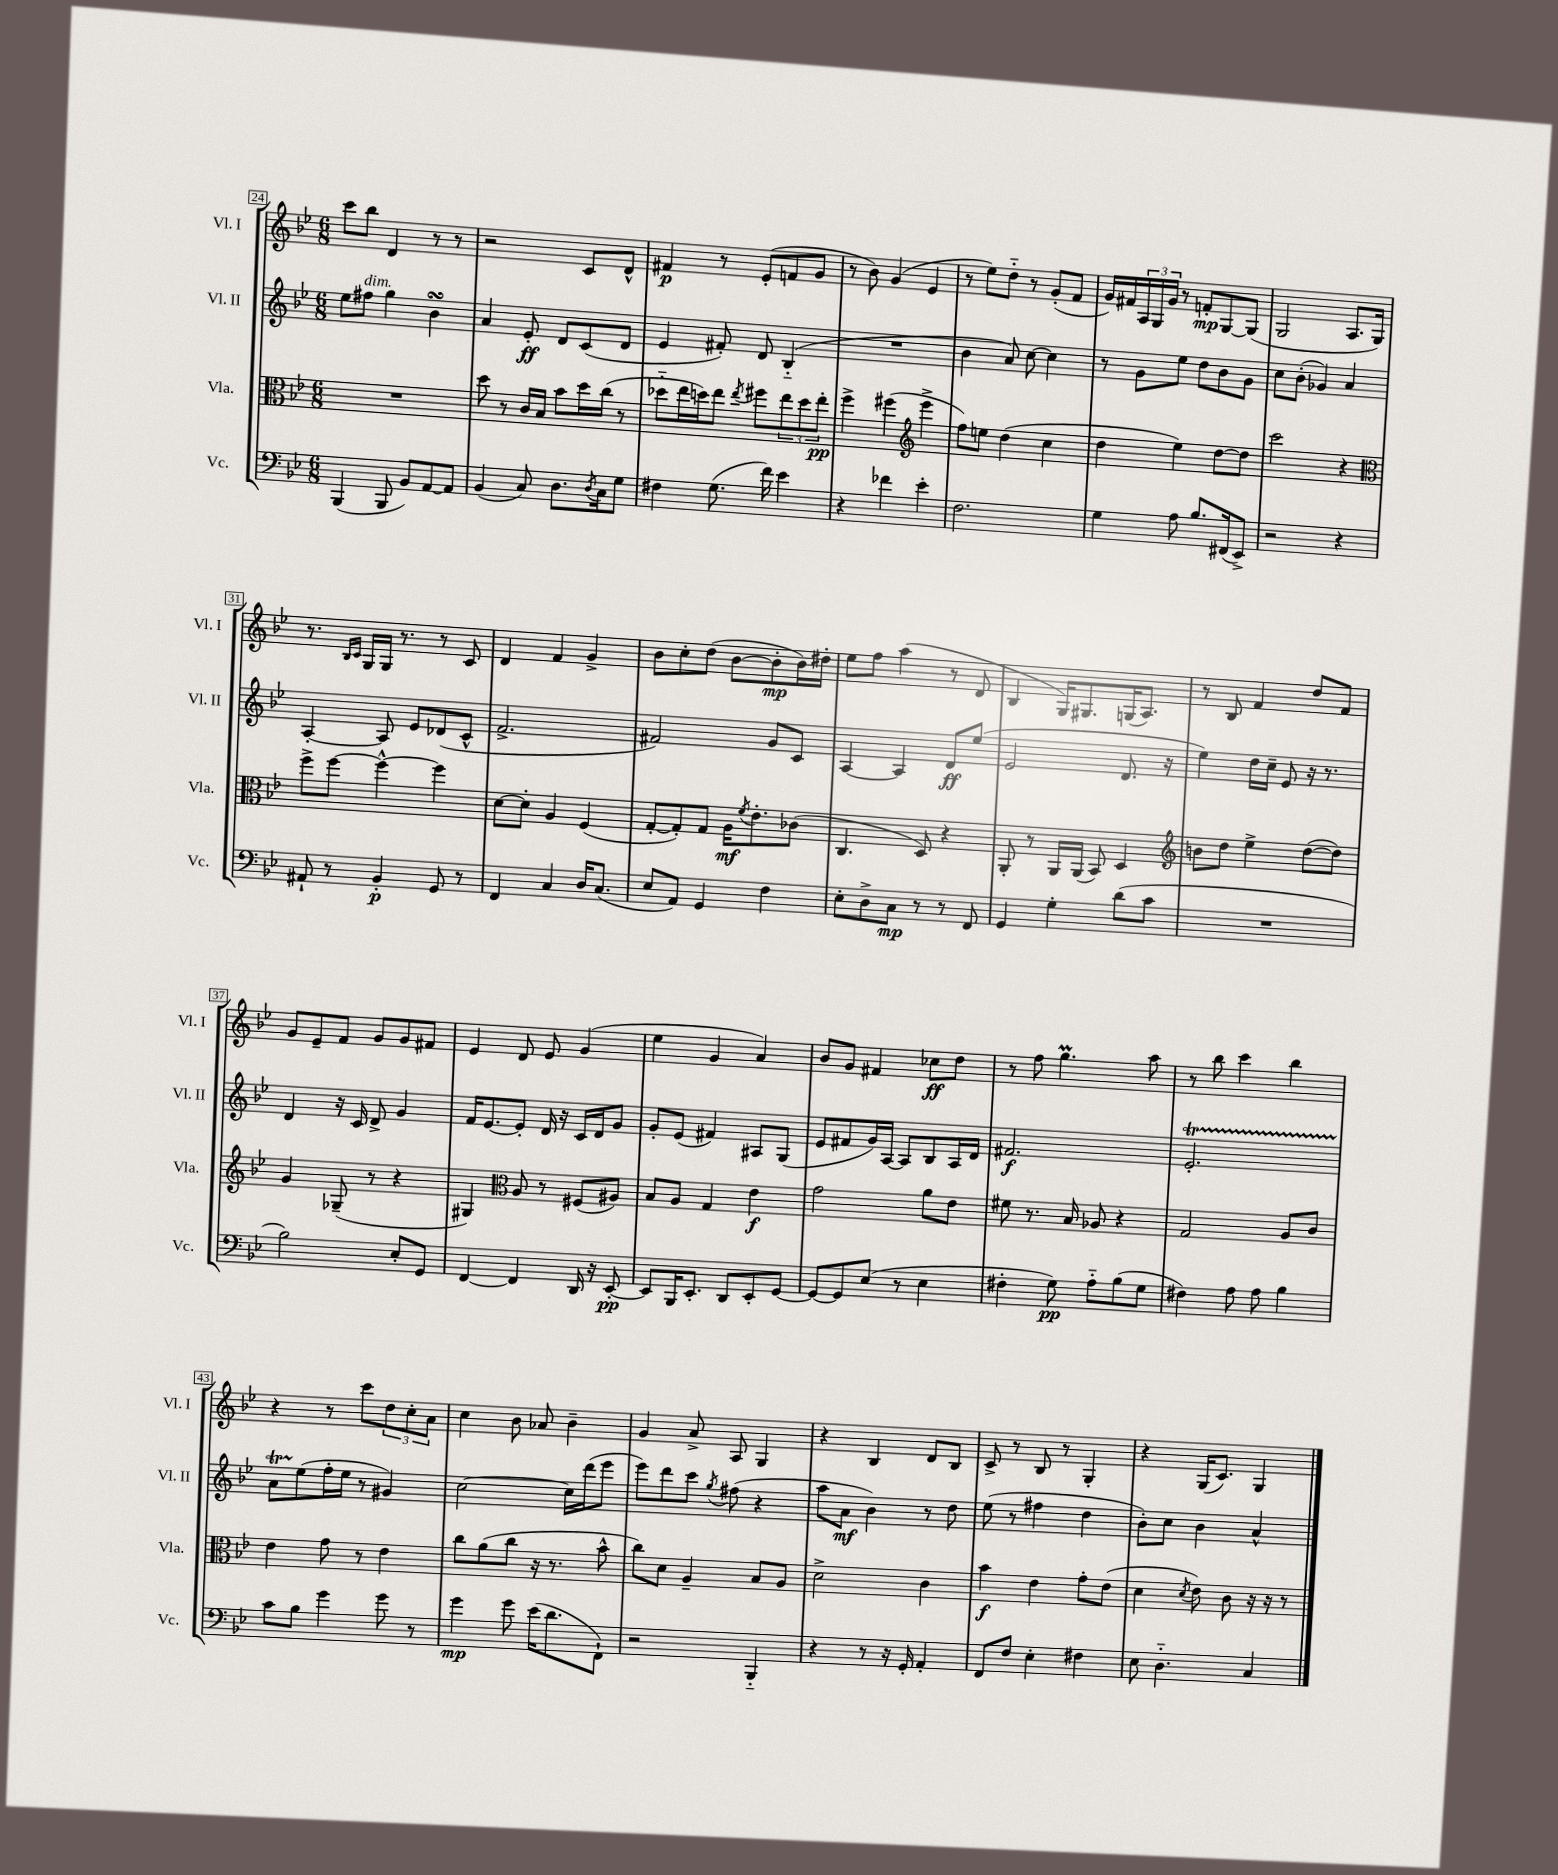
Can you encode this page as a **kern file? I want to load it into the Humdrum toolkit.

**kern	**dynam	**kern	**dynam	**kern	**dynam	**kern	**dynam
*part4	*part4	*part3	*part3	*part2	*part2	*part1	*part1
*staff4	*staff4	*staff3	*staff3	*staff2	*staff2	*staff1	*staff1
*I"Vc.	*	*I"Vla.	*	*I"Vl. II	*	*I"Vl. I	*
*I'Vc.	*	*I'Vla.	*	*I'Vl. II	*	*I'Vl. I	*
*clefF4	*	*clefC3	*	*clefG2	*	*clefG2	*
*k[b-e-]	*	*k[b-e-]	*	*k[b-e-]	*	*k[b-e-]	*
*M6/8	*	*M6/8	*	*M6/8	*	*M6/8	*
=24	=24	=24	=24	=24	=24	=24	=24
(4BBB-/	.	2.r	.	8ee-\L	.	8ccc\L	.
!	!	!	!	!LO:TX:a:i:t=dim.	!	!	!
.	.	.	.	8ff#X\J	.	8bb-\J	.
8BBB-/	.	.	.	4gg\	.	4d/	.
8BB-/L)	.	.	.	.	.	.	.
[8AA/	.	.	.	4b-sSSs\	.	8r	.
8AA/J]	.	.	.	.	.	8r	.
=25	=25	=25	=25	=25	=25	=25	=25
(4BB-/	.	8dd\	.	4a/	.	2r	.
.	.	8r	.	.	.	.	.
8C/)	.	16c/LL	.	8e-'/	ff	.	.
.	.	16B-/JJ	.	.	.	.	.
8.D\L	.	8b-\L	.	8d/L	.	.	.
.	.	16dd\L	.	(8c/	.	8c/L	.
8qD/	.	.	.	.	.	.	.
16C\k	.	(16cc\JJ	.	.	.	.	.
8G\J	.	8r	.	8d/J	.	8d^^/J	.
=26	=26	=26	=26	=26	=26	=26	=26
4F#X\	.	8dd-X\L	.	4e-/	.	4f#X/	p
.	.	16ee-\L	.	.	.	.	.
.	.	16ddn\J)	.	.	.	.	.
(8.G\	.	8ee-\J	.	8f#X'/)	.	8r	.
.	.	8qee-/	.	.	.	.	.
.	.	8ff#X\L	.	8d/	.	(8e-'/L	.
16f\)	.	.	.	.	.	.	.
4e-\	.	12ee-\	.	(4B-/	.	8fn/	.
.	.	12dd\	.	.	.	.	.
.	.	.	.	.	.	8g/J	.
.	.	12ee-'\J	pp	.	.	.	.
=27	=27	=27	=27	=27	=27	=27	=27
4r	.	4ff^\	.	2.r	.	8r	.
.	.	.	.	.	.	8b-\)	.
4f-X\	.	(4ff#X\	.	.	.	(4g/	.
*	*	*clefG2	*	*	*	*	*
4e-'\	.	4eee-^\	.	.	.	4e-/	.
=28	=28	=28	=28	=28	=28	=28	=28
2.F\	.	8ff\L)	.	4b-\	.	8r	.
.	.	8een\J	.	.	.	8ee-\L)	.
.	.	(4dd\	.	8a/)	.	8dd\J	.
.	.	.	.	[8cc\	.	8r	.
.	.	4cc\	.	4cc\]	.	(8g'/L	.
.	.	.	.	.	.	8f/J	.
=29	=29	=29	=29	=29	=29	=29	=29
4G\	.	4dd\	.	8r	.	16g/LL)	.
.	.	.	.	.	.	16f#X/	.
.	.	.	.	8g\L	.	24A/	.
.	.	.	.	.	.	24G/	.
.	.	.	.	.	.	24g/JJ	.
8A\	.	4ee-\)	.	8ee-\J	.	8r	.
8.B-/L	.	.	.	8dd\L	.	8fn'/L	mp
.	.	[8dd\L	.	8b-\	.	[8G/	.
(16FF#X/k	.	.	.	.	.	.	.
8EE-^/J)	.	8dd\J]	.	8g\J	.	(8G/J]	.
=30	=30	=30	=30	=30	=30	=30	=30
2r	.	2ccc\	.	8cc\L	.	2G/	.
.	.	.	.	(8b-'\J	.	.	.
.	.	.	.	4g-X/)	.	.	.
4r	.	4r	.	4a/	.	8.A/L	.
.	.	.	.	.	.	16G/Jk)	.
!!LO:LB:g=z
=31	=31	=31	=31	=31	=31	=31	=31
*	*	*clefC3	*	*	*	*	*
8AA#X`/	.	8ff^\L	.	[4A'/	.	8.r	.
8r	.	[8ff\J	.	.	.	.	.
.	.	.	.	.	.	16qqB-/LL	.
.	.	.	.	.	.	16qqc/JJ	.
.	.	.	.	.	.	16G/LL	.
4BB-'/	p	4ff^^\_	.	8A/]	.	16G/JJ	.
.	.	.	.	.	.	8.r	.
.	.	.	.	8e-/L	.	.	.
8GG/	.	4ff\]	.	(8d-X/	.	8r	.
8r	.	.	.	8c^^/J	.	8c/	.
=32	=32	=32	=32	=32	=32	=32	=32
4FF/	.	[8d\L	.	2.f^/	.	4d/	.
.	.	8d'\J]	.	.	.	.	.
4C/	.	4A/	.	.	.	4f/	.
16D/KL	.	(4F/	.	.	.	4g^/	.
(8.C/J	.	.	.	.	.	.	.
=33	=33	=33	=33	=33	=33	=33	=33
8E-/L	.	[8G'/L	.	2f#X/)	.	8b-\L	.
8AA/J)	.	8G'/])	.	.	.	8cc'\	.
4GG/	.	8G/J	.	.	.	(8dd\J	.
.	.	16A\KL	mf	.	.	[8b-\L	.
.	.	8qf/	.	.	.	.	.
.	.	8.e-'\	.	.	.	.	.
4F\	.	.	.	8g/L	.	8b-'\]	mp
.	.	(8c-X\J	.	8c/J	.	16b-\L)	.
.	.	.	.	.	.	16dd#X'\JJ	.
=34	=34	=34	=34	=34	=34	=34	=34
8E-'\L	.	4.C/	.	[4A/	.	8ee-\L	.
8D^\	.	.	.	.	.	8ff\J	.
8C\J	mp	.	.	4A/]	.	(4aa\	.
8r	.	8D/)	.	.	.	.	.
8r	.	4r	.	8d/L	ff	8r	.
8FF/	.	.	.	(8ee-/J	.	8d/	.
=35	=35	=35	=35	=35	=35	=35	=35
4GG/	.	8AA'/	.	2e-/	.	4B-/	.
.	.	8r	.	.	.	.	.
4G'\	.	16AA/LL	.	.	.	16G/KL)	.
.	.	(16AA/JJ	.	.	.	8.G#X/	.
.	.	8BB-/)	.	.	.	.	.
(8d\L	.	4D/	.	8.d/	.	(16Gn/K	.
.	.	.	.	.	.	8.A/J)	.
8c\J	.	.	.	.	.	.	.
.	.	.	.	16r	.	.	.
=36	=36	=36	=36	=36	=36	=36	=36
*	*	*clefG2	*	*	*	*	*
2.r	.	8bn\L	.	4ee-\)	.	8r	.
.	.	8dd\J	.	.	.	8B-/	.
.	.	4ee-^\	.	16dd\LL	.	4f/	.
.	.	.	.	16cc~\JJ	.	.	.
.	.	.	.	8e-/	.	.	.
.	.	([8dd\L	.	16r	.	8dd/L	.
.	.	.	.	8.r	.	.	.
.	.	8dd\J])	.	.	.	8f/J	.
!!LO:LB:g=z
=37	=37	=37	=37	=37	=37	=37	=37
2B-\)	.	4g/	.	4d/	.	8g/L	.
.	.	.	.	.	.	8e-~/	.
.	.	(8G-X~/	.	16r	.	8f/J	.
.	.	.	.	16c/	.	.	.
.	.	8r	.	8d^/	.	8g/L	.
8E-'/L	.	4r	.	4g/	.	8g/	.
8GG/J	.	.	.	.	.	8f#X/J	.
=38	=38	=38	=38	=38	=38	=38	=38
[4FF/	.	4G#X/)	.	16f/KL	.	4e-/	.
.	.	.	.	[8.e-/	.	.	.
*	*	*clefC3	*	*	*	*	*
4FF/]	.	8A/	.	8e-'/J]	.	8d/	.
.	.	8r	.	16d/	.	8e-/	.
.	.	.	.	16r	.	.	.
16DD/	.	(8F#X/L	.	16c/LL	.	(4g/	.
16r	.	.	.	16d/J	.	.	.
[8EE-'/	pp	8A#X/J)	.	8g/J	.	.	.
=39	=39	=39	=39	=39	=39	=39	=39
8EE-/L]	.	8B-/L	.	8g'/L	.	4ee-\	.
16BBB-/K	.	8A/J	.	(8e-/J	.	.	.
8.EE-'/J	.	.	.	.	.	.	.
.	.	4G/	.	4f#X/)	.	4g/	.
8DD/L	.	.	.	.	.	.	.
8EE-'/	.	4e-\	f	8A#X/L	.	4a/)	.
[8GG/J	.	.	.	(8G/J	.	.	.
=40	=40	=40	=40	=40	=40	=40	=40
8GG/L_	.	2g\	.	8e-/L	.	8b-/L	.
8GG/]	.	.	.	8f#X/	.	8g/J	.
(8E-/J	.	.	.	16g/L)	.	4f#X/	.
.	.	.	.	[16A/JJ	.	.	.
8r	.	.	.	8A/L]	.	.	.
4E-\	.	8a\L	.	8B-/	.	8cc-X\L	ff
.	.	8e-\J	.	16A/L	.	8dd\J	.
.	.	.	.	16d/JJ	.	.	.
=41	=41	=41	=41	=41	=41	=41	=41
4F#X'\	.	8f#X\	.	2.f#X/	f	8r	.
.	.	8.r	.	.	.	8ff\	.
8G\)	pp	.	.	.	.	4.ggM\	.
.	.	16B-/	.	.	.	.	.
8A\L	.	8A-X/	.	.	.	.	.
(8B-\	.	4r	.	.	.	.	.
8G\J	.	.	.	.	.	8aa\	.
=42	=42	=42	=42	=42	=42	=42	=42
4F#X\)	.	2G/	.	2.e-T'/	.	8r	.
.	.	.	.	.	.	8bb-\	.
8A\	.	.	.	.	.	4ccc\	.
8A\	.	.	.	.	.	.	.
4B-\	.	8A/L	.	.	.	4bb-\	.
.	.	8c/J	.	.	.	.	.
!!LO:LB:g=z
=43	=43	=43	=43	=43	=43	=43	=43
8c\L	.	4e-\	.	8aTTT\L	.	4r	.
8B-\J	.	.	.	(8ee-\	.	.	.
4g\	.	8g\	.	16ff'\L	.	8r	.
.	.	.	.	16ee-\JJ	.	.	.
.	.	8r	.	8r	.	8ccc\L	.
8g\	.	4e-\	.	4g#X/)	.	12dd\	.
.	.	.	.	.	.	12cc'\	.
8r	.	.	.	.	.	.	.
.	.	.	.	.	.	12a\J	.
=44	=44	=44	=44	=44	=44	=44	=44
4g\	mp	8cc\L	.	[2cc\	.	4cc\	.
.	.	(8a\	.	.	.	.	.
8g\	.	8cc\J	.	.	.	8b-\	.
(16e-\KL	.	16r	.	.	.	8a-X/	.
8.d\	.	8.r	.	.	.	.	.
.	.	.	.	16cc\LL]	.	4b-~\	.
.	.	.	.	(16ddd\J	.	.	.
8FF`\J)	.	8b-^^\	.	8eee-\J	.	.	.
=45	=45	=45	=45	=45	=45	=45	=45
2r	.	8cc\L)	.	8eee-\L)	.	4g/	.
.	.	8d\J	.	8ddd\	.	.	.
.	.	4A~/	.	8ccc\J	.	8a^/	.
.	.	.	.	8qgg/	.	.	.
.	.	.	.	(8ff#X\	.	8A/	.
4BBB-/	.	8B-/L	.	4r	.	4G/	.
.	.	8A/J	.	.	.	.	.
=46	=46	=46	=46	=46	=46	=46	=46
4r	.	2d^\	.	8aa\L	.	4r	.
.	.	.	.	8a\J	mf	.	.
8r	.	.	.	4b-\)	.	4B-/	.
16r	.	.	.	.	.	.	.
16GG'/	.	.	.	.	.	.	.
4AA'/	.	4c\	.	8r	.	8d/L	.
.	.	.	.	8dd\	.	8B-/J	.
=47	=47	=47	=47	=47	=47	=47	=47
8FF/L	.	4b-\	f	(8ee-\	.	8c^/	.
8F/J	.	.	.	8r	.	8r	.
4E-'\	.	4e-\	.	4ff#X\	.	8B-/	.
.	.	.	.	.	.	8r	.
4F#X\	.	8g'\L	.	4dd\	.	4G'/	.
.	.	(8e-\J	.	.	.	.	.
=48	=48	=48	=48	=48	=48	=48	=48
8E-\	.	4d\	.	8b-'\L)	.	4r	.
4.D\	.	.	.	8cc\J	.	.	.
.	.	8qd/	.	.	.	.	.
.	.	8e-\)	.	4b-\	.	(16G/KL	.
.	.	.	.	.	.	8.c/J)	.
.	.	8c\	.	.	.	.	.
4C/	.	16r	.	4a^^/	.	4G/	.
.	.	16r	.	.	.	.	.
.	.	8r	.	.	.	.	.
==	==	==	==	==	==	==	==
*-	*-	*-	*-	*-	*-	*-	*-
